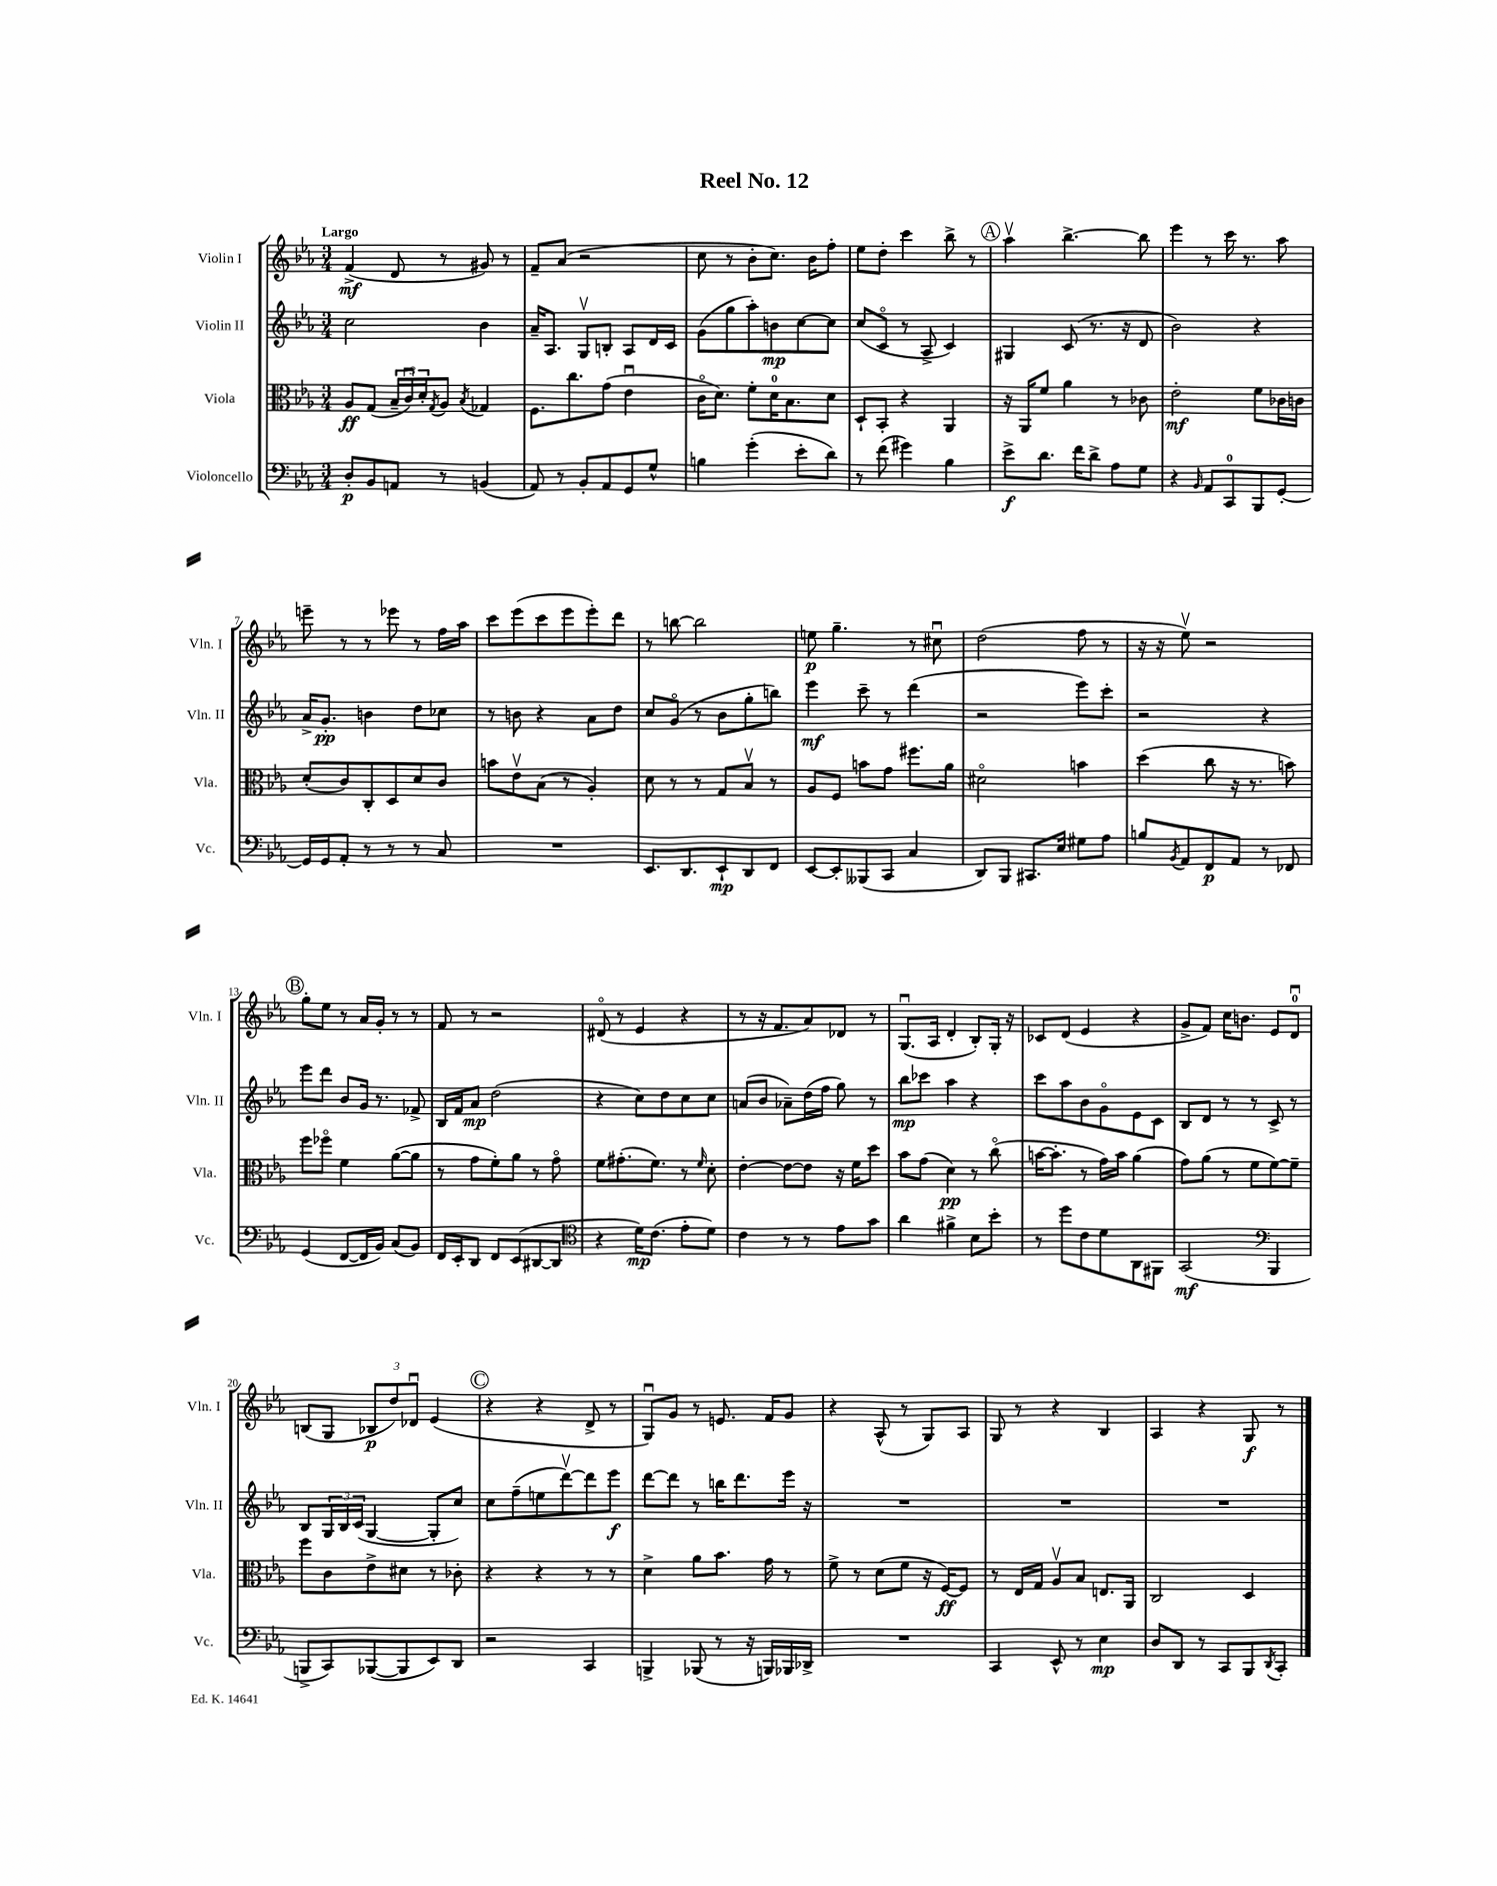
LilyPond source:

\header { title = "Reel No. 12" }
<<
\new StaffGroup <<
\new Staff = "s0" \with { instrumentName = "Violin I" shortInstrumentName = "Vln. I" } {
    \clef treble \key ees \major \numericTimeSignature \time 3/4 \tempo "Largo"
    f'4->\mf( d'8 r8 gis'8) r8 |
    f'8-- aes'8( r2 |
    c''8 r8 bes'8-. c''8.) bes'16 f''8-. |
    ees''8 d''8-. c'''4 bes''8-> r8 |
    \mark \markup { \circle "A" } aes''4\upbow bes''4.~-> bes''8 |
    ees'''4 r8 c'''16 r8. aes''8 |
    e'''8-- r8 r8 ees'''8 r8 f''16 aes''16 |
    c'''8 ees'''8( c'''8 ees'''8 ees'''8-.) d'''8 |
    r8 b''8~ b''2 |
    e''8\p g''4.-- r8 cis''8\downbow |
    d''2( f''8 r8 |
    r16 r16 ees''8\upbow) r2 |
    \mark \markup { \circle "B" } g''8-. ees''8 r8 aes'16 g'16-. r8 r8 |
    f'8 r8 r2 |
    dis'8\flageolet( r8 ees'4 r4 |
    r8 r16 f'8. aes'8) des'8 r8 |
    g8.\downbow( aes16 d'4-. bes8-.) g16-. r16 |
    ces'8 d'8( ees'4 r4 |
    g'8-> f'8) c''16 b'8. ees'8 d'8-0\downbow |
    b8( g8 \tuplet 3/2 { bes8\p d''8) des'8\downbow } ees'4( |
    \mark \markup { \circle "C" } r4 r4 d'8-> r8 |
    g8\downbow) g'8 r8 e'8. f'16 g'8 |
    r4 aes8-^( r8 g8) aes8 |
    g8 r8 r4 bes4 |
    aes4 r4 g8\f r8 \bar "|." |
}
\new Staff = "s1" \with { instrumentName = "Violin II" shortInstrumentName = "Vln. II" } {
    \clef treble \key ees \major \numericTimeSignature \time 3/4
    c''2 bes'4 |
    aes'16-- aes8. g8\upbow b8-. aes8 d'16 c'16 |
    g'8( g''8 aes''8-.) b'8\mp c''8~ c''8 |
    c''8( c'8\flageolet r8 aes8-> c'4) |
    \mark \markup { \circle "A" } gis4 c'8( r8. r16 d'8 |
    bes'2) r4 |
    aes'16-> g'8.-.\pp b'4 d''8 ces''8 |
    r8 b'8 r4 aes'8 d''8 |
    c''8 g'8\flageolet( r8 bes'8 g''8-. b''8) |
    ees'''4\mf c'''8-- r8 d'''4( |
    r2 ees'''8) c'''8-. |
    r2 r4 |
    \mark \markup { \circle "B" } ees'''8 d'''8 bes'8 g'16 r8. fes'8-> |
    bes16 f'16 aes'8\mp d''2( |
    r4 c''8) d''8 c''8 c''8 |
    a'8( bes'8 aes'8--) d''16( f''16 g''8) r8 |
    bes''8\mp ces'''8 aes''4 r4 |
    c'''8 aes''8 bes'8 g'8\flageolet ees'8 c'8 |
    bes8 d'8 r8 r8 c'8-> r8 |
    bes8 \tuplet 3/2 { g16 bes16 c'16( } g4~ g8-. c''8) |
    \mark \markup { \circle "C" } c''8 f''8--( e''8 d'''8~\upbow) d'''8 ees'''8\f |
    d'''8~ d'''8 r8 b''16 d'''8. ees'''16 r16 |
    R2. |
    R2. |
    R2. \bar "|." |
}
\new Staff = "s2" \with { instrumentName = "Viola" shortInstrumentName = "Vla." } {
    \clef alto \key ees \major \numericTimeSignature \time 3/4
    aes8\ff g8( \tuplet 3/2 { bes16-- c'16\downbow) d'16-. } \acciaccatura { g8 } aes8 \acciaccatura { bes8 } ges4 |
    f8. c''8. g'8( ees'4\downbow |
    c'16\flageolet d'8.) f'8-. d'16-0 bes8. d'8 |
    d8-! bes,8-. r4 aes,4 |
    \mark \markup { \circle "A" } r16 aes,16 f'8 aes'4 r8 ces'8 |
    ees'2-.\mf f'8 ces'16 c'16 |
    d'8-.( c'8) c8-. d8 d'8 c'8 |
    b'8 ees'8\upbow bes8( r8 aes4-.) |
    d'8 r8 r8 g8 bes8\upbow r8 |
    aes8 f8 b'8 g'8 fis''8. aes'16 |
    dis'2\flageolet b'4 |
    d''4( c''8 r16 r8. b'8) |
    \mark \markup { \circle "B" } f''8 fes''8\flageolet f'4 aes'8~( aes'8 |
    r8 g'8 f'8-.) aes'8 r8 g'8\flageolet |
    f'8 gis'8.-.( f'8.) r8 \grace { f'16 } d'8-. |
    ees'4~-. ees'8~ ees'8 r16 f'16 d''8 |
    bes'8 g'8( d'4\pp) r8 c''8\flageolet( |
    b'16~ b'8.-. r8 g'16) b'16 aes'4( |
    g'8) aes'8( r8 f'8 f'8~) f'8-- |
    f''8 c'8 ees'8-> dis'8 r8 ces'8-. |
    \mark \markup { \circle "C" } r4 r4 r8 r8 |
    d'4-> aes'8 bes'8. g'16 r8 |
    f'8-> r8 d'8( f'8 r16 f16~\ff) f8 |
    r8 ees16 g16 aes8\upbow bes8 e8. aes,16 |
    c2 d4 \bar "|." |
}
\new Staff = "s3" \with { instrumentName = "Violoncello" shortInstrumentName = "Vc." } {
    \clef bass \key ees \major \numericTimeSignature \time 3/4
    d8-.\p bes,8 a,8 r8 b,4( |
    aes,8) r8 bes,8-. aes,8 g,8 g8-^ |
    b4 g'4-.( ees'8-. d'8) |
    r8 f'8( gis'4) bes4 |
    \mark \markup { \circle "A" } ees'8->\f d'8. f'16 d'8-> aes8 g8 |
    r4 \grace { bes,16 } aes,8 c,8-0 bes,,8 g,8~-. |
    g,16 g,16 aes,8-. r8 r8 r8 c8 |
    R2. |
    ees,8. d,8. ees,8-!\mp d,8 f,8 |
    ees,8~ ees,8-. beses,,8( c,8 c4 |
    d,8) bes,,8 cis,8. ees16 gis8 aes8 |
    b8 \acciaccatura { bes,8 } aes,8 f,8\p aes,8 r8 fes,8 |
    \mark \markup { \circle "B" } g,4( f,8~ f,16 bes,16) c8( bes,8) |
    f,16 ees,16-. d,8 f,8 ees,8( dis,8~ dis,8 |
    \clef tenor r4 d'16\mp) c'8.( ees'8-. d'8) |
    c'4 r8 r8 ees'8 g'8 |
    aes'4 fis'4-> bes8 bes'8-. |
    r8 d''8 c'8 d'8 aes,8 fis,8 |
    g,2\mf( \clef bass bes,,4 |
    b,,8-> c,8) bes,,8~( bes,,8 ees,8) d,8 |
    \mark \markup { \circle "C" } r2 c,4 |
    b,,4-> bes,,8( r8 r16 b,,16) bes,,16 des,16-> |
    R2. |
    c,4 ees,8-^ r8 ees4\mp |
    d8 d,8 r8 c,8 bes,,8 \acciaccatura { d,8 } c,8-. \bar "|." |
}
>>
>>
